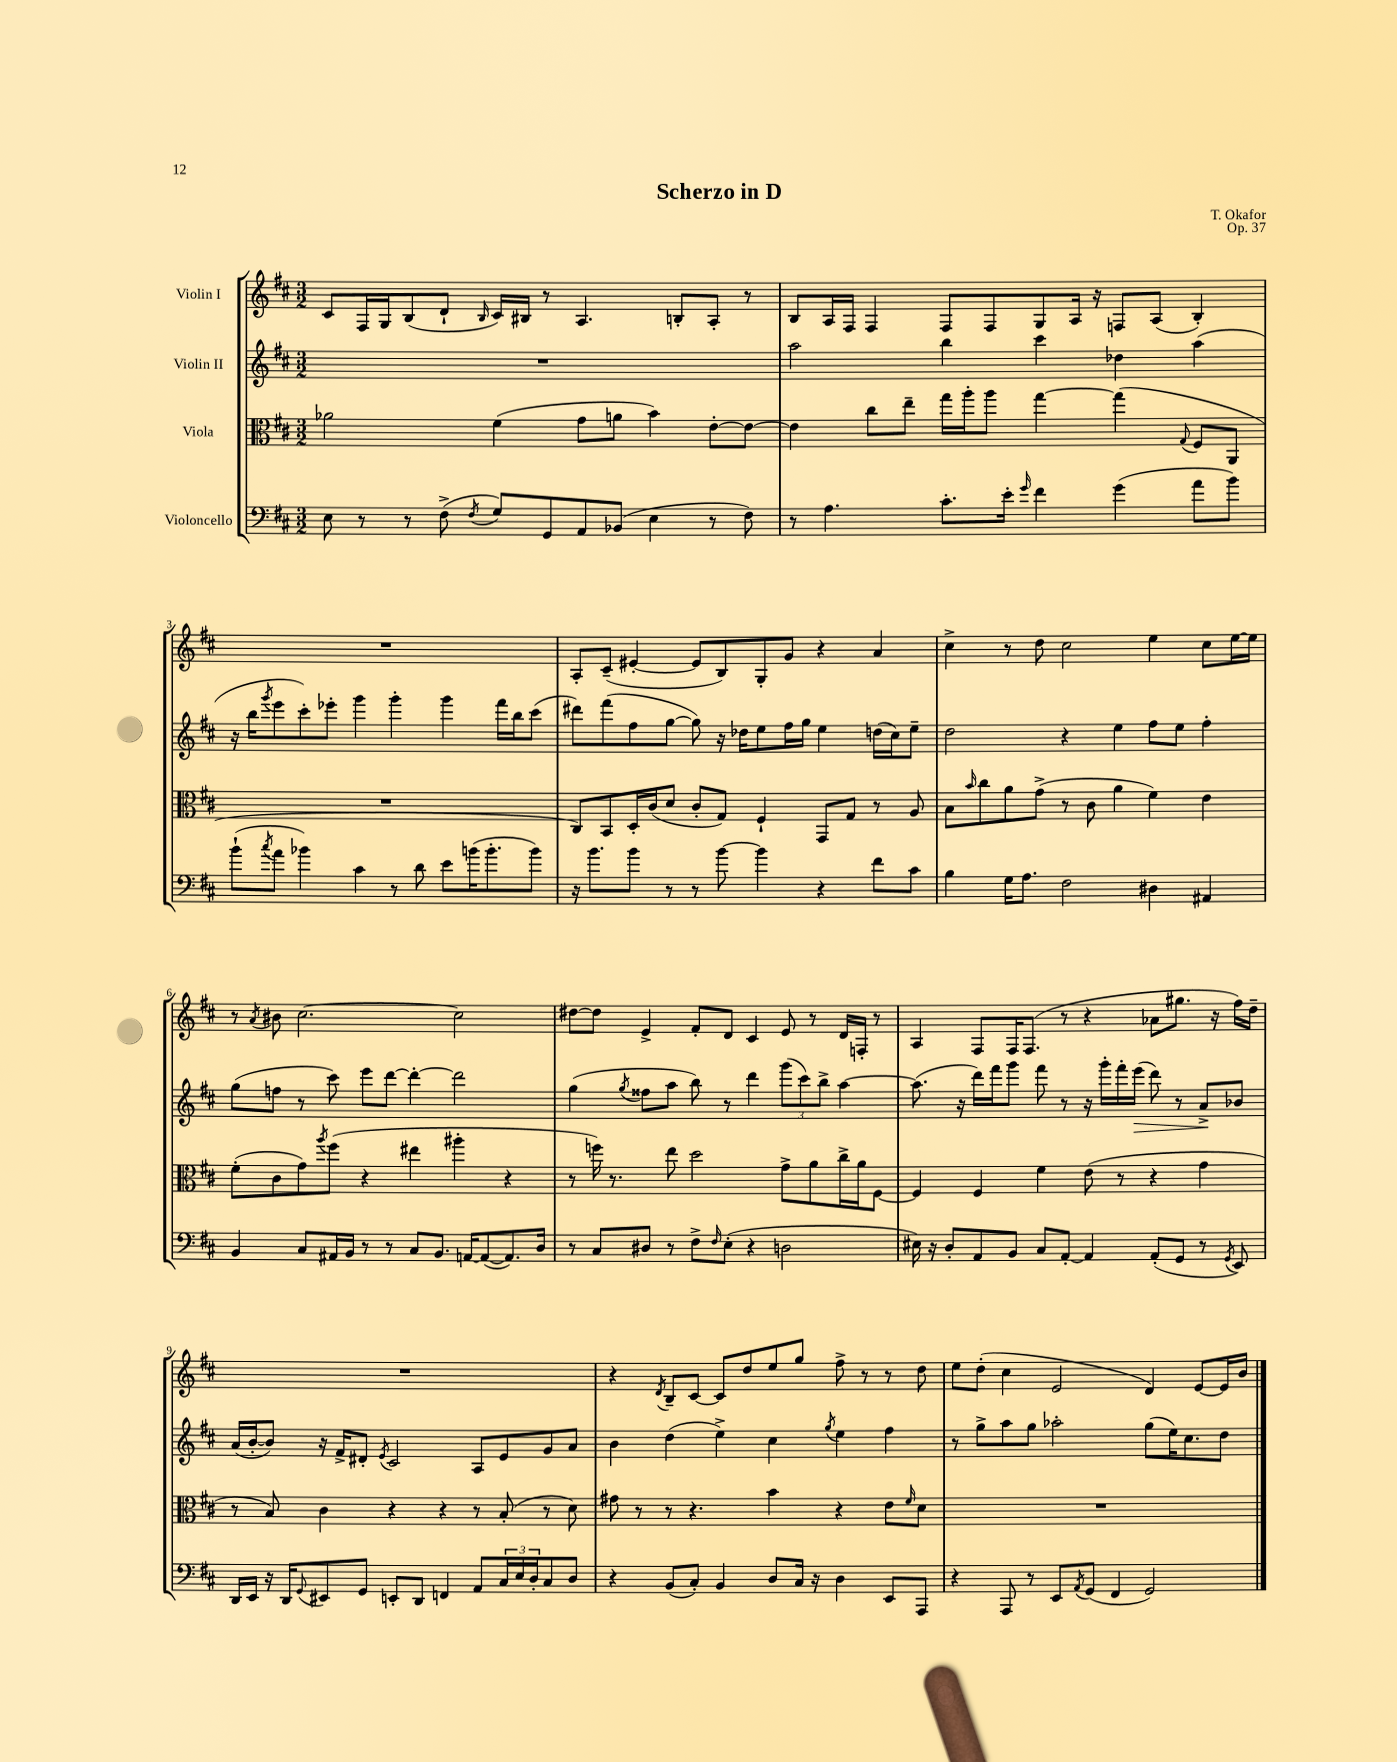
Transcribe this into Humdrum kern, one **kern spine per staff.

**kern	**kern	**kern	**kern
*staff4	*staff3	*staff2	*staff1
*clefF4	*clefC3	*clefG2	*clefG2
*k[f#c#]	*k[f#c#]	*k[f#c#]	*k[f#c#]
*M3/2	*M3/2	*M3/2	*M3/2
8E	2a-	1.r	8c#
8r	.	.	16F#
.	.	.	16G
8r	.	.	(8B
(8F#^	.	.	8d`
8qF#	.	.	16qqB
8G)	(4f#	.	16c#)
.	.	.	16B#
8GG	.	.	8r
8AA	8g	.	4.A
(8BB-	8a	.	.
4E	4b)	.	.
.	.	.	8B'
8r	[8e'	.	8A'
8F#)	8e_	.	8r
=	=	=	=
8r	4e]	2aa	8B
4.A	.	.	16A
.	.	.	16F#
.	8cc#	.	4F#
.	8ee~	.	.
8.c#'	16gg	4bb	8F#
.	16aa'	.	.
.	8aa	.	8F#
16e'	.	.	.
16qqg	.	.	.
4f#	[4gg	4ccc#	8G
.	.	.	16A
.	.	.	16r
(4g	(4gg]	4dd-	8F
.	.	.	(8A
.	8qqG	.	.
8a	8F#	(4aa	4B')
8b)	8AA	.	.
=	=	=	=
(8b`	1.r	16r	1.r
.	.	16bb	.
8qcc#	.	8qggg	.
8a	.	8eee	.
4b-)	.	8ccc#')	.
.	.	8eee-'	.
4c#	.	4ggg	.
8r	.	4ggg'	.
8d	.	.	.
8e	.	4ggg	.
(16b	.	.	.
8.b'	.	.	.
.	.	16fff#	.
.	.	16bb	.
8b)	.	(8ccc#	.
=	=	=	=
16r	8C#)	8ddd#)	8A'
8.b	.	.	.
.	8BB	(8fff#	(8c#~
8b	16D'	8ff#	[4e#'
.	(16c#	.	.
8r	8d	[8gg	.
8r	8c#'	8gg])	8e#]
[8b	8G)	16r	8B)
.	.	16dd-	.
4b]	4F#`	8ee	8G'
.	.	16ff#	8g
.	.	16gg	.
4r	8GG	4ee	4r
.	8G	.	.
8f#	8r	(16dd	4a
.	.	16cc#)	.
8c#	8A	8ee~	.
=	=	=	=
4B	8B	2dd	4cc#^
.	16qqb	.	.
.	8cc#	.	.
16G	8a	.	8r
8.A	.	.	.
.	(8g^	.	8dd
2F#	8r	4r	2cc#
.	8c#	.	.
.	4a	4ee	.
4D#	4f#)	8ff#	4ee
.	.	8ee	.
4AA#	4e	4ff#'	8cc#
.	.	.	[16ee
.	.	.	16ee]
=	=	=	=
4BB	(8f#'	(8gg	8r
.	.	.	8qa
.	8c#	8ff	8b#
8C#	8g)	8r	[2.cc#
.	8qaa	.	.
16AA#	(8ff#	8ccc#)	.
16BB	.	.	.
8r	4r	8eee	.
8r	.	[8ddd	.
8C#	4ee#	4ddd'_	.
8.BB	.	.	.
.	4aa#'	2ddd]	2cc#]
[16AA	.	.	.
(8AA_	.	.	.
8.AA])	4r	.	.
16D	.	.	.
=	=	=	=
8r	8r	(4gg	[8dd#
8C#	16ff)	.	8dd#]
.	8.r	.	.
.	.	8qgg	.
8D#	.	8ff##	4e^
8r	8ee	8aa	.
8F#^	2dd	8bb)	8f#'
16qqF#	.	.	.
(8E'	.	8r	8d
4r	.	4ddd	4c#
2D	8g^	(12ggg	8e
.	.	12ccc#)	.
.	8a	.	8r
.	.	12bb^	.
.	16cc#^	[4aa	16d
.	16a	.	16F'
.	[8F#	.	8r
=	=	=	=
16E#)	4F#]	(8.aa]	4A
16r	.	.	.
8D'	.	.	.
.	.	16r	.
8AA	4F#	16ddd)	8F#
.	.	16fff#	.
8BB	.	8ggg	16F#
.	.	.	(8.F#
8C#	4f#	8fff#	.
[8AA'	.	8r	8r
4AA]	(8e	16r	4r
.	.	16ggg'	.
.	8r	16fff#'	.
.	.	(16eee	.
(8AA'	4r	8ddd)	8a-
8GG	.	8r	8.gg#
8r	4g	8a^	.
.	.	.	16r
8qGG	.	.	.
8EE)	.	8b-	16ff#)
.	.	.	16dd~
=	=	=	=
16DD	8r	(16a	1.r
16EE	.	[16b'	.
16r	8B)	8b])	.
16DD	.	.	.
8qqGG	.	.	.
8EE#	4c#	16r	.
.	.	16f#^	.
8GG	.	8d#'	.
.	.	8qe	.
8EE'	4r	2c#	.
8DD	.	.	.
4FF	4r	.	.
8AA	8r	8A	.
24C#	(8B'	8e	.
24E	.	.	.
24D'	.	.	.
8C#	8r	8g	.
8D	8d)	8a	.
=	=	=	=
4r	8g#	4b	4r
.	8r	.	.
.	.	.	8qd
(8BB	8r	(4dd	8B~
8C#')	4.r	.	[8c#
4BB	.	4ee^)	8c#]
.	.	.	8dd
8D	4b	4cc#	8ee
16C#	.	.	8gg
16r	.	.	.
.	.	8qgg	.
4D	4r	4ee	8ff#^
.	.	.	8r
8EE	8e	4ff#	8r
.	16qqf#	.	.
8AAA	8d	.	8dd
=	=	=	=
4r	1.r	8r	8ee
.	.	8gg^	(8dd'
8AAA	.	8aa	4cc#
8r	.	8gg	.
8EE	.	2aa-'	2e
8qAA	.	.	.
(8GG	.	.	.
4FF#	.	.	.
2GG)	.	(8gg	4d)
.	.	16ee)	.
.	.	8.cc#	.
.	.	.	[8e
.	.	8dd	16e]
.	.	.	16b
==	==	==	==
*-	*-	*-	*-
